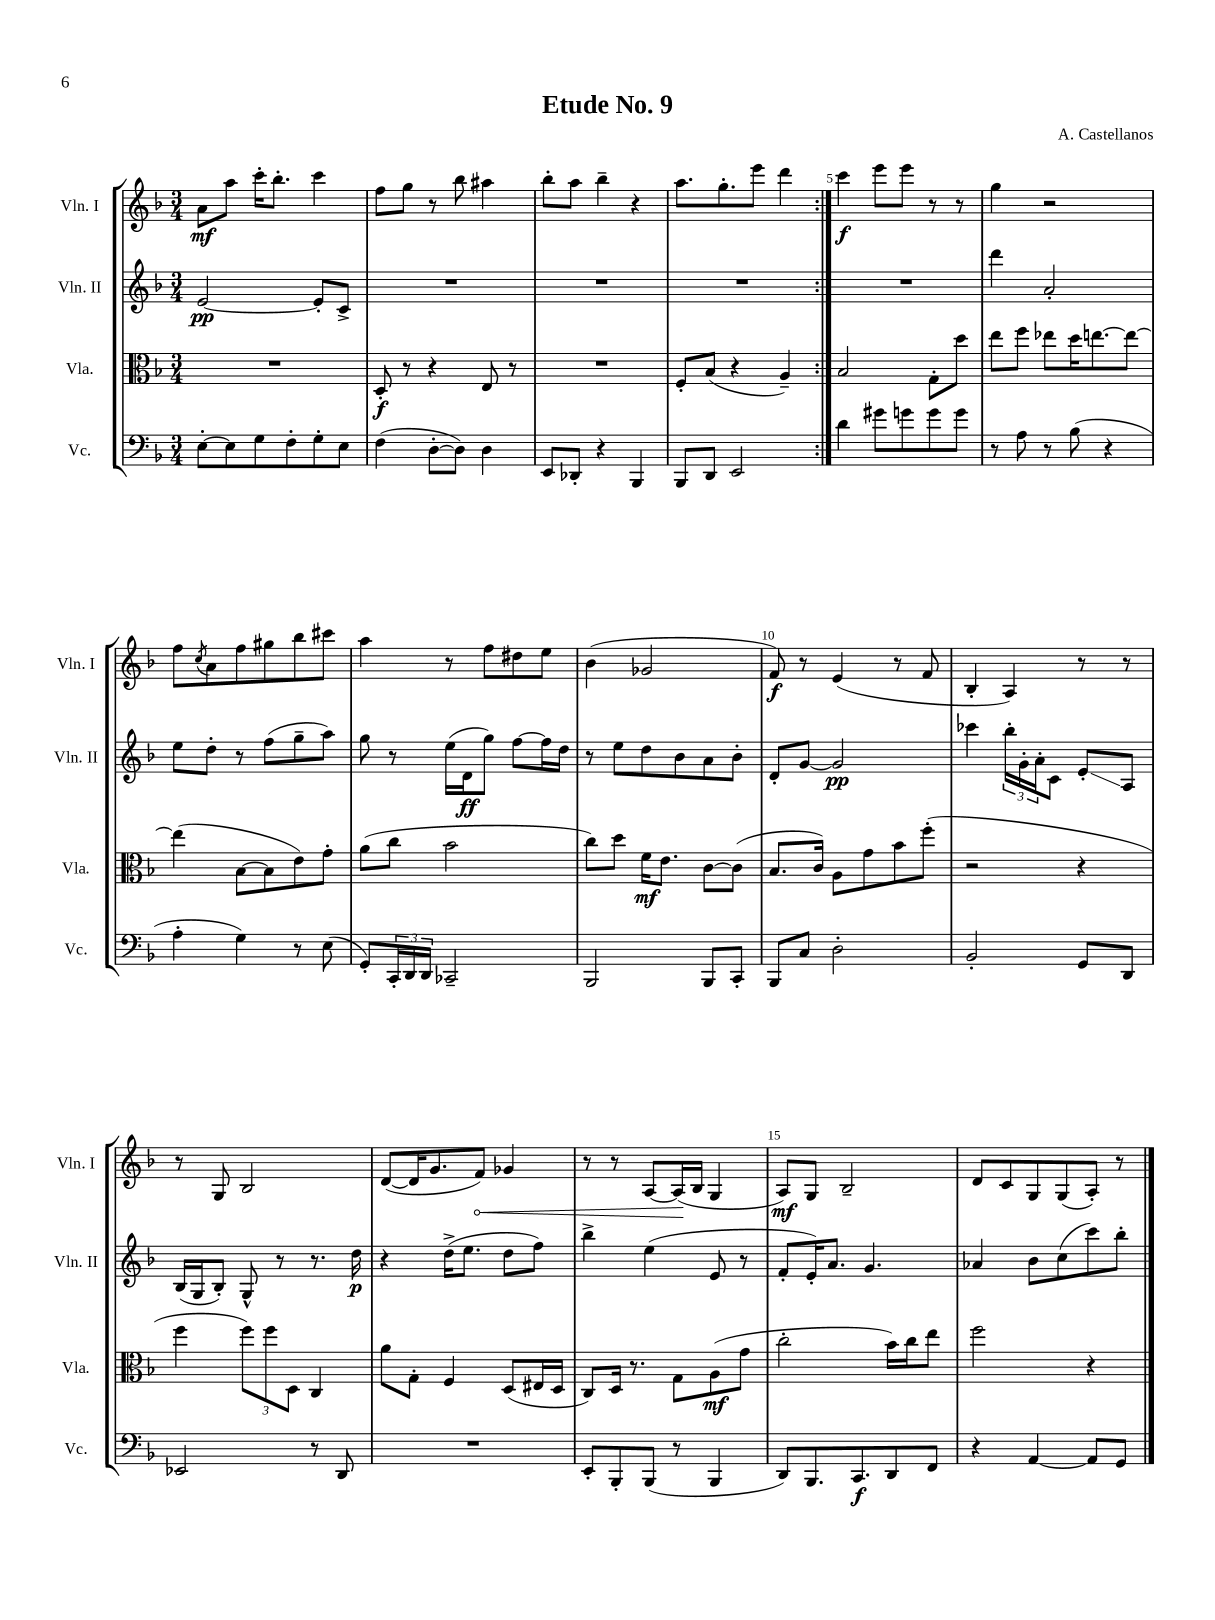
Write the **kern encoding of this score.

**kern	**kern	**kern	**kern
*staff4	*staff3	*staff2	*staff1
*clefF4	*clefC3	*clefG2	*clefG2
*k[b-]	*k[b-]	*k[b-]	*k[b-]
*M3/4	*M3/4	*M3/4	*M3/4
[8E'	2.r	[2e	8a
8E]	.	.	8aa
8G	.	.	16ccc'
.	.	.	8.bb-'
8F'	.	.	.
8G'	.	8e']	4ccc
8E	.	8c^	.
=	=	=	=
(4F	8D'	2.r	8ff
.	8r	.	8gg
[8D'	4r	.	8r
8D])	.	.	8bb-
4D	8E	.	4aa#
.	8r	.	.
=	=	=	=
8EE	2.r	2.r	8bb-'
8DD-'	.	.	8aa
4r	.	.	4bb-~
4BBB-	.	.	4r
=	=	=	=
8BBB-	8F'	2.r	8.aa
8DD	(8B-	.	.
.	.	.	8.gg'
2EE	4r	.	.
.	.	.	8eee
.	4A~)	.	4ddd
=:|!	=:|!	=:|!	=:|!
4d	2B-	2.r	4ccc
8g#	.	.	8eee
8g	.	.	8eee
8g	8G'	.	8r
8g	8dd	.	8r
=	=	=	=
8r	8ee	4ddd	4gg
8A	8ff	.	.
8r	8ee-	2a'	2r
(8B-	16dd	.	.
.	[8.ee	.	.
4r	.	.	.
.	8ee_	.	.
=	=	=	=
4A'	(4ee]	8ee	8ff
.	.	.	8qcc
.	.	8dd'	8a
4G)	[8B-	8r	8ff
.	8B-]	(8ff	8gg#
8r	8e)	8gg~	8bb-
(8E	8g'	8aa)	8ccc#
=	=	=	=
8GG')	(8a	8gg	4aa
24CC'	8cc	8r	.
24DD	.	.	.
24DD	.	.	.
2CC-~	2b-	(16ee	8r
.	.	16d	.
.	.	8gg)	8ff
.	.	[8ff	8dd#
.	.	16ff]	8ee
.	.	16dd	.
=	=	=	=
2BBB-	8cc)	8r	(4b-
.	8dd	8ee	.
.	16f	8dd	2g-
.	8.e	.	.
.	.	8b-	.
8BBB-	[8c	8a	.
8CC'	(8c]	8b-'	.
=	=	=	=
8BBB-	8.B-	8d'	8f)
8C	.	[8g	8r
.	16c)	.	.
2D'	8A	2g]	(4e
.	8g	.	.
.	8b-	.	8r
.	(8ff'	.	8f
=	=	=	=
2BB-'	2r	4ccc-	4B-'
.	.	24bb-'	4A)
.	.	24g'	.
.	.	24a'	.
.	.	8c	.
8GG	4r	8e'	8r
8DD	.	8A	8r
=	=	=	=
2EE-	4ff	(16B-	8r
.	.	16G	.
.	.	8B-')	8G
.	12ff)	8G^^	2B-
.	12ff	.	.
.	.	8r	.
.	12D	.	.
8r	4C	8.r	.
8DD	.	.	.
.	.	16dd	.
=	=	=	=
2.r	8a	4r	([8d
.	8G'	.	16d]
.	.	.	8.g
.	4F	(16dd^	.
.	.	8.ee	.
.	.	.	8f)
.	(8D	8dd	4g-
.	16E#	8ff)	.
.	16D	.	.
=	=	=	=
8EE'	8C)	4bb-^	8r
8BBB-'	16D	.	8r
.	8.r	.	.
(8BBB-	.	(4ee	[8A
8r	8G	.	(16A]
.	.	.	16B-
4BBB-	(8A	8e	4G
.	8g	8r	.
=	=	=	=
8DD)	2cc'	8f'	8A)
8.BBB-	.	16e')	8G
.	.	8.a	.
.	.	.	2B-~
8.CC	.	.	.
.	.	4.g	.
8DD	16b-)	.	.
.	16cc	.	.
8FF	8ee	.	.
=	=	=	=
4r	2ff	4a-	8d
.	.	.	8c
[4AA	.	8b-	8G
.	.	(8cc	(8G
8AA]	4r	8ccc)	8A')
8GG	.	8bb-'	8r
==	==	==	==
*-	*-	*-	*-
